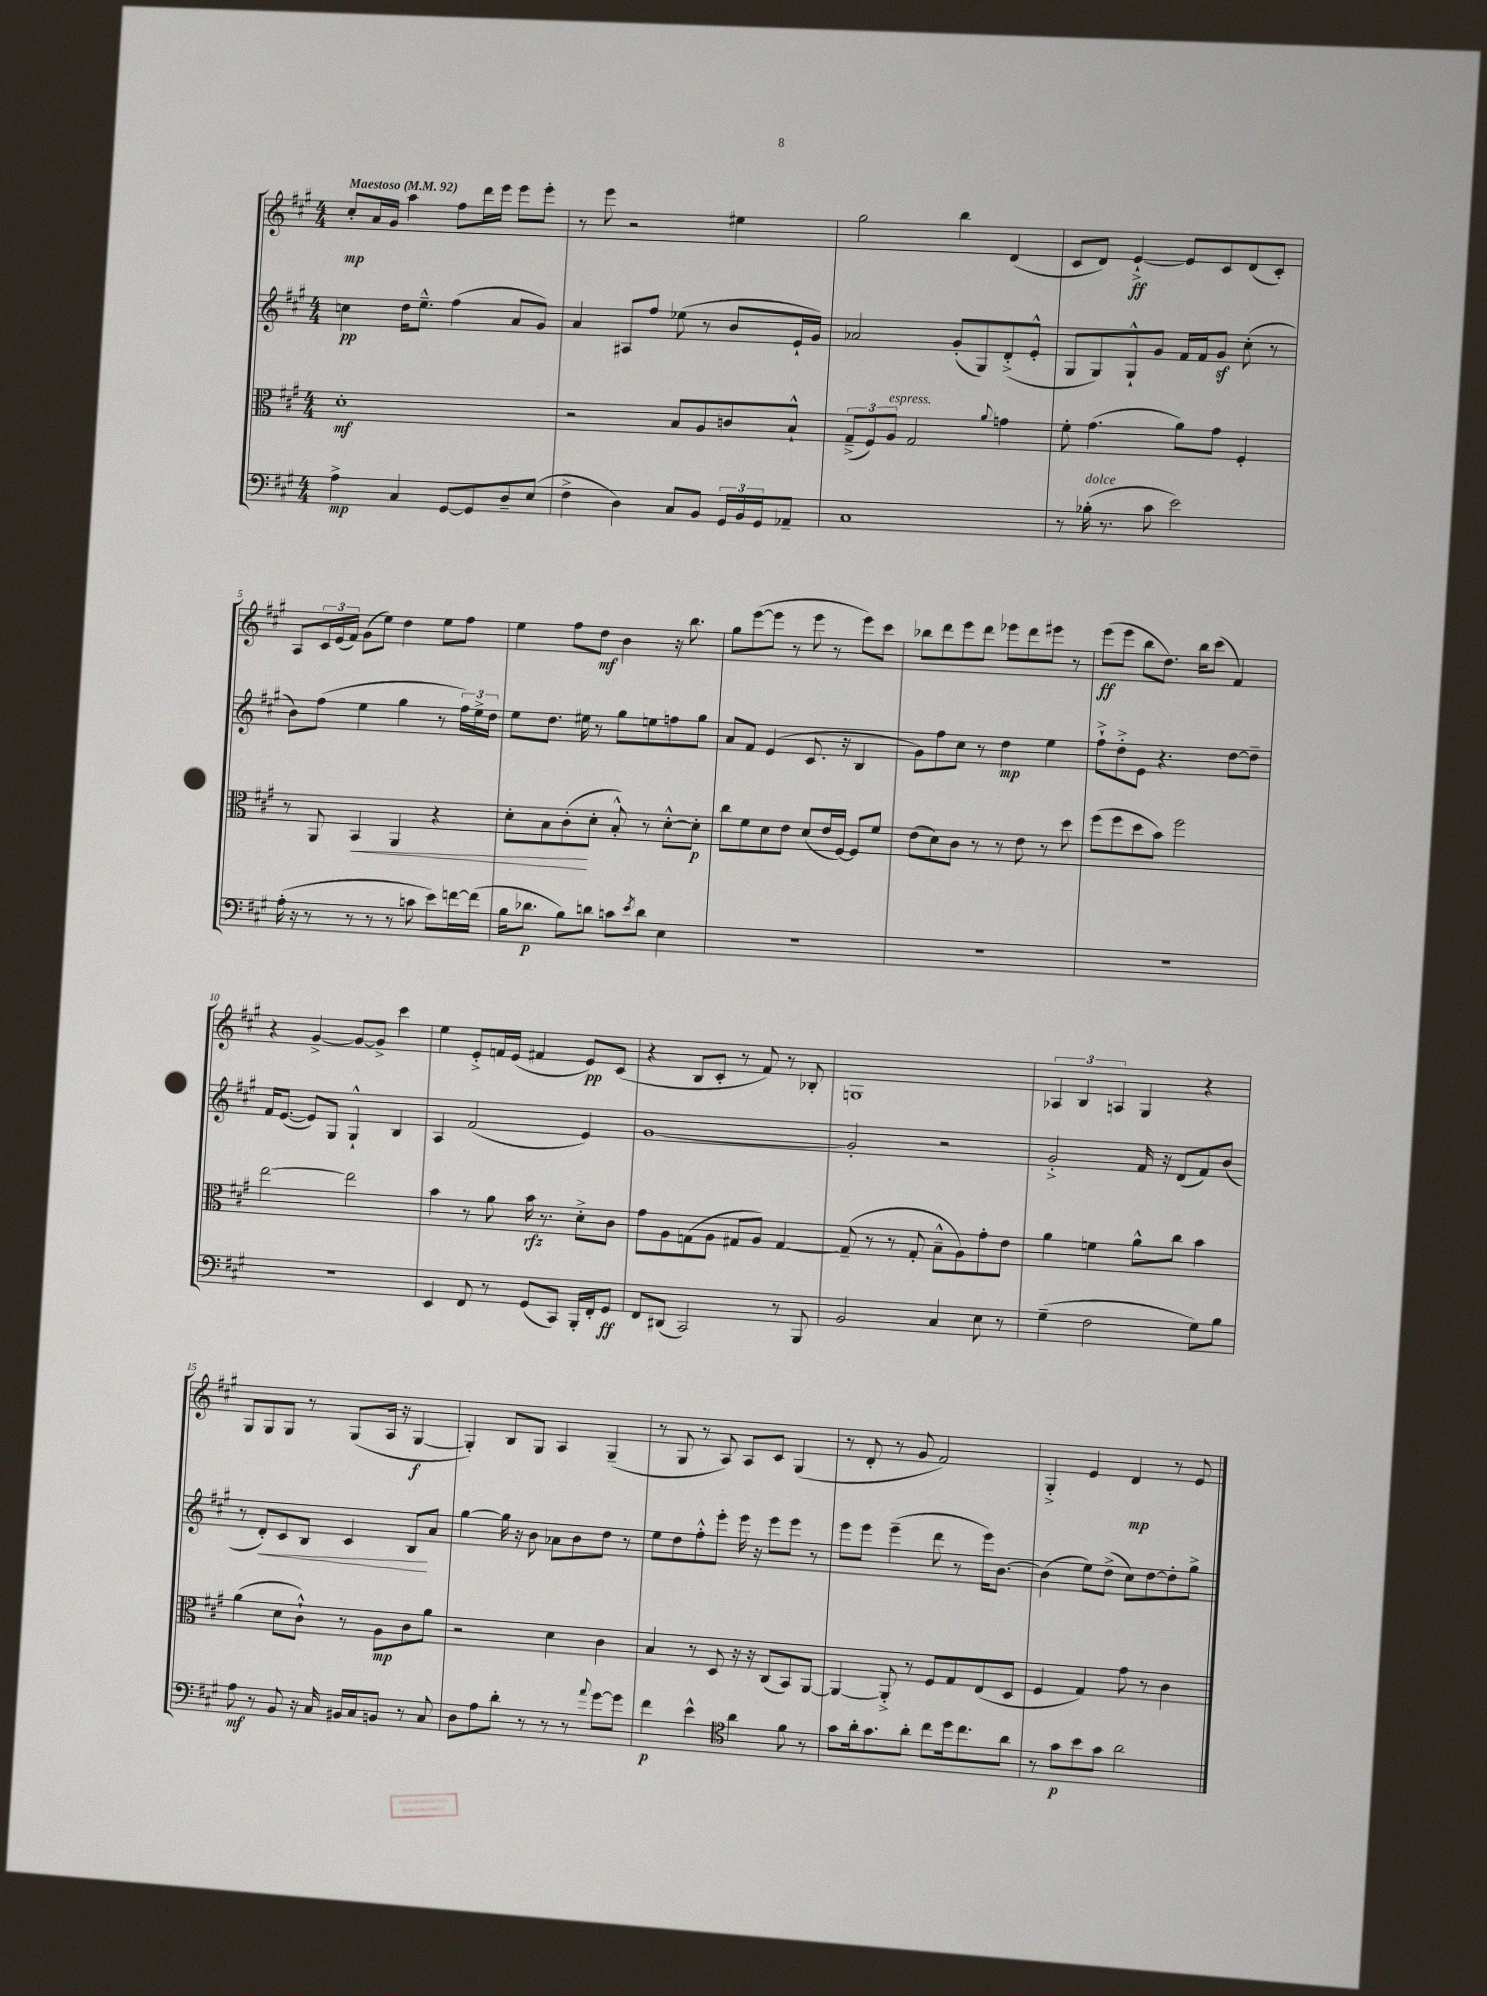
<<
\new StaffGroup <<
\new Staff = "s0" {
    \clef treble \key a \major \numericTimeSignature \time 4/4 \tempo "Maestoso" 4 = 92
    cis''8-.\mp a'16 gis'16 a''4 fis''8 d'''16 e'''16 e'''8 e'''8-. |
    r8 e'''8 r2 eis''4 |
    gis''2 b''4 d'4( |
    cis'8 d'8) e'4~-!->\ff e'8 cis'8 d'8( cis'8-.) |
    a8 \tuplet 3/2 { cis'16 e'16( fis'16) } gis'8( e''8) d''4 e''8 fis''8 |
    e''4 fis''8 d''8\mf b'4 r16 b''8. |
    gis''8 e'''8~( e'''8 r8 e'''8 r8 e'''8) cis'''8 |
    bes''8 d'''8 e'''8 d'''8 ees'''8 d'''8 eis'''8 r8 |
    e'''8\ff( e'''8 b''8 d''8.) b''16 cis'''8( fis'4) |
    r4 gis'4~-> gis'8~ gis'8-> cis'''4 |
    e''4 e'8-.-> f'16 e'16( fis'4 e'8\pp) cis'8( |
    r4 b8 cis'8-. r8 fis'8) r8 bes8-. |
    g1 |
    \tuplet 3/2 { aes4 b4 a4 } gis4 r4 |
    gis8 gis8 gis8 r8 gis8( a16 r16 gis4~\f |
    gis4-.) b8 gis8 a4 gis4--( |
    r8 gis8 r8 a8) a8 cis'8 gis4( |
    r8 d'8-. r8 gis'8 fis'2) |
    gis4-.-> e'4 d'4\mp r8 e'8 \bar "|." |
}
\new Staff = "s1" {
    \clef treble \key a \major \numericTimeSignature \time 4/4
    c''4\pp d''16 e''8.---^ fis''4( a'8 gis'8) |
    a'4 ais8 fis''8 ees''8( r8 b'8 e'16-! gis'16) |
    aes'2 gis'8-.( gis8) d'8-.->( e'8-.-^ |
    gis8 gis8) gis8-!-^ gis'8 fis'16 fis'16 gis'8\sf cis''8-.( r8 |
    b'8) fis''8( e''4 gis''4 r8 \tuplet 3/2 { fis''16) e''16-> d''16 } |
    e''8 d''8. eis''16 r8 gis''8 e''8 f''8 gis''8 |
    a'8 fis'8 e'4( cis'8. r16 b4 |
    gis'8) fis''8 cis''8 r8 d''4\mp e''4 |
    fis''8-!-> d''8-.-> e'8 r4. d''8~ d''8-- |
    fis'16 e'8.~( e'8) gis8 gis4-!-^ b4 |
    a4 fis'2( e'4) |
    gis'1~ |
    gis'2-. r2 |
    gis'2-.-> fis'16 r16 d'8( fis'8) b'8( |
    r8 d'8-.\<) cis'8 b8 cis'4 b8\! a'8 |
    gis''4~ gis''16 r16 b'8 aes'8 b'8 d''8 r8 |
    e''8 d''8 fis''8-.-^ e'''8-. e'''16 r16 e'''8 e'''8 r8 |
    e'''8 e'''8 e'''4--( d'''8 r8 e'''16) b'8.~ |
    b'4( e''8) d''8->( cis''8) d''8~ d''8-. gis''8-> \bar "|." |
}
\new Staff = "s2" {
    \clef alto \key a \major \numericTimeSignature \time 4/4
    d'1-.\mf |
    r2 b8 a8 c'8 b8-!-^ |
    \tuplet 3/2 { gis8--->( fis8) a8^\markup { \italic "espress." } } gis2 \appoggiatura { a'8 } g'4 |
    fis'8-. gis'4.( a'8) gis'8 fis4-. |
    r8 a,8 b,4\< a,4 r4 |
    d'8-. b8 cis'8-.\!( d'8-. b8-.-^) r8 d'8~-.-^ d'8-.\p |
    cis''8 fis'8 d'8 e'8 d'8( e'16 fis16~) fis8 fis'8 |
    e'8( d'8) cis'8 r8 r8 e'8 r8 d''8 |
    fis''8( fis''8 d''8 b'8) fis''2 |
    e''2~ e''2 |
    b'4 r8 a'8 b'16\rfz r8. d'8-.-> cis'8 |
    gis'8 a8 g8( a8 gis8 a8) gis4~ |
    gis8--( r8 r8 gis8-. b8---^ a8) gis'8-. e'8 |
    a'4 f'4 a'8-^ cis''8 b'4 |
    a'4( d'8 cis'8-!-^) r8 a8\mp cis'8 a'8 |
    r2 d'4 cis'4 |
    b4 r8 d8 r16 r16 cis8( b,8) a,8~ |
    a,4~ a,8-.-> r8 fis8 gis8 e8( d8 |
    fis4 gis4) gis'8 r8 cis'4 \bar "|." |
}
\new Staff = "s3" {
    \clef bass \key a \major \numericTimeSignature \time 4/4
    a4->\mp cis4 gis,8~ gis,8 d8-- e8( |
    fis4-> d4) cis8 b,8 \tuplet 3/2 { gis,16 b,16 gis,16 } aes,8-- |
    cis1 |
    r8 bes16-.^\markup { \italic "dolce" }( r8. cis'8 e'2) |
    a16-.( r16 r8 r8 r8 r8 c'8 e'8) f'16~ f'16( |
    b16 des'8.\p b8) d'8 c'8 \acciaccatura { e'8 } d'8 e4 |
    R1 |
    R1 |
    R1 |
    R1 |
    e,4 fis,8 r8 gis,8( cis,8) b,,16-. fis,16-. gis,8\ff |
    fis,8 dis,8( cis,2) r8 b,,8 |
    b,2 cis4 e8 r8 |
    gis4--( fis2 gis8) b8 |
    a8\mf r8 b,8 r16 cis16 bis,16 cis16 b,8 r8 cis8 |
    d8 a8 d'8-. r8 r8 r8 \appoggiatura { a'8 } gis'8~ gis'8 |
    fis'4\p e'4-^ \clef tenor a'4 fis'8 r8 |
    gis'8 a'16-. gis'8. a'8-. cis''8 d''16 cis''8. a'8 |
    r8 gis'8\p b'8 gis'8 a'2 \bar "|." |
}
>>
>>
